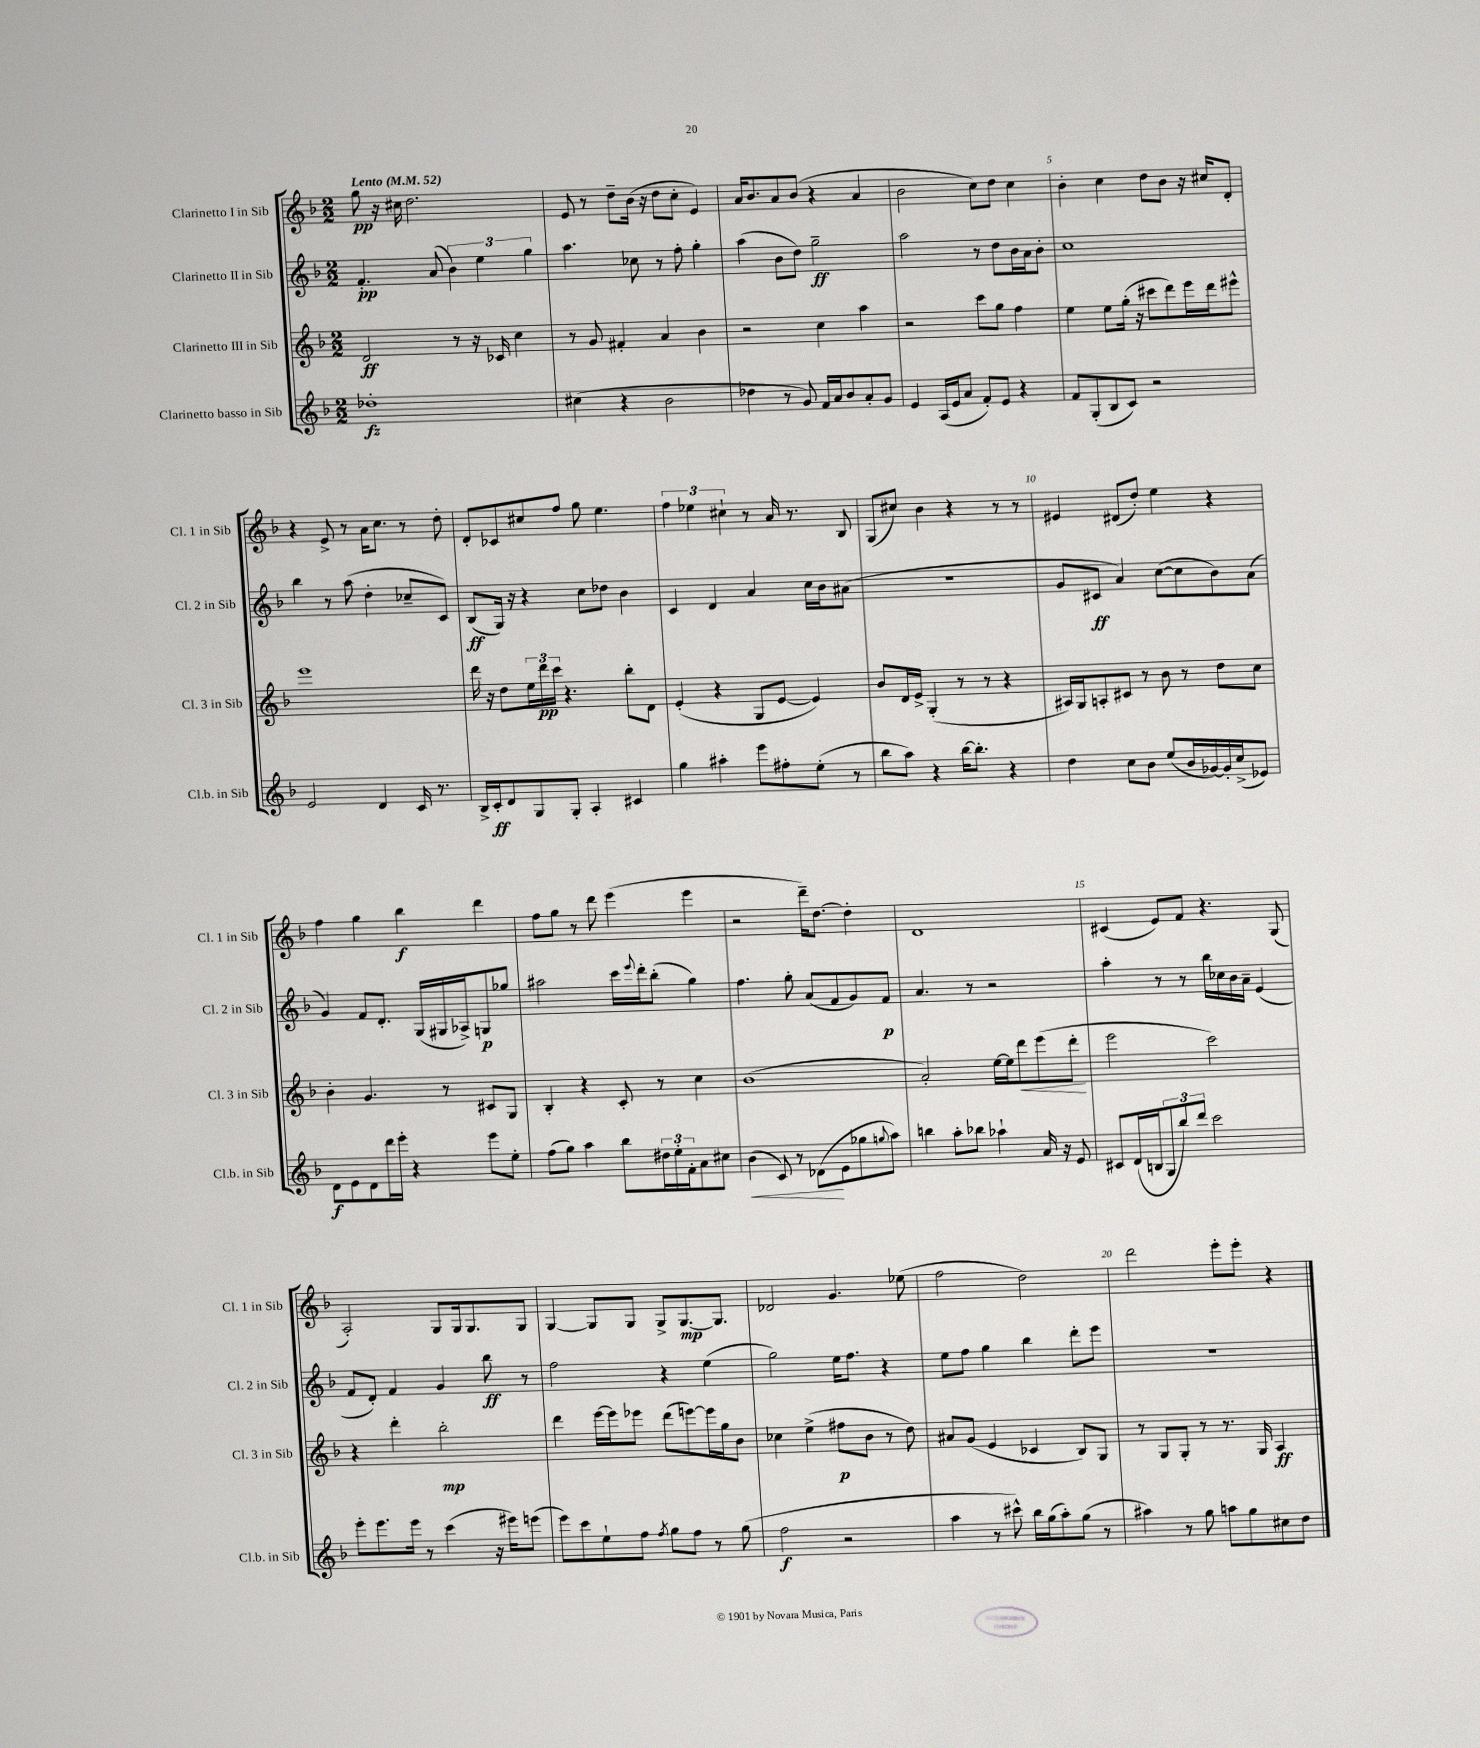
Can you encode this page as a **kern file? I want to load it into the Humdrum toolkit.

**kern	**kern	**kern	**kern
*staff4	*staff3	*staff2	*staff1
*clefG2	*clefG2	*clefG2	*clefG2
*k[b-]	*k[b-]	*k[b-]	*k[b-]
*M2/2	*M2/2	*M2/2	*M2/2
*MM52	*MM52	*MM52	*MM52
1dd-'	2d	4.f'	8gg
.	.	.	16r
.	.	.	16cc#
.	.	.	2.dd
.	.	(8a	.
.	8r	6b-)	.
.	16r	.	.
.	.	6ee	.
.	16c-	.	.
.	4cc	.	.
.	.	6gg	.
=	=	=	=
(4cc#	8r	4.aa	8e
.	8g	.	8r
4r	4f#'	.	8dd~
.	.	8cc-	(16b-
.	.	.	16r
2b-	4a	8r	8dd
.	.	8ff'	8cc'
.	4b-	4gg'	4e)
=	=	=	=
4dd-	2r	(4aa	16a
.	.	.	8.b-
8r	.	8b-	8a
8g)	.	8dd)	(8b-
16f	4cc	2gg~	4r
16a	.	.	.
8b-	.	.	.
8a'	4aa	.	4a
8g	.	.	.
=	=	=	=
4e	2r	2aa	2b-
(16A	.	.	.
16e	.	.	.
8a	.	.	.
8f')	8ccc	8r	8cc)
8e	8gg	8dd	8dd
4r	4ff	16b-	4cc
.	.	16a	.
.	.	8b-'	.
=	=	=	=
8f	4ee	1cc	4b-'
(8G'	.	.	.
8B-	8ee	.	4cc
8c)	(16gg'	.	.
.	16r	.	.
2r	8ccc#	.	8dd
.	8ddd)	.	8b-
.	16eee	.	16r
.	16ddd	.	16cc#
.	8eee#^^	.	8d'
=	=	=	=
2e	1eee	4bb-	4r
.	.	8r	8e^
.	.	(8aa	8r
4d	.	4dd'	16a
.	.	.	8.cc
16c	.	8cc-~	8r
8.r	.	.	.
.	.	8c)	8dd'
=	=	=	=
16B-^	16ddd	(8B-	8d'
16c'	16r	.	.
8d	8dd	16G)	8c-
.	.	16r	.
8G	24ee	4r	8cc#
.	24ddd	.	.
.	24ccc	.	.
8G'	4.r	.	8ff
4A'	.	8cc	8gg
.	.	8dd-	4.ee
4c#	8bb-'	4b-	.
.	8d	.	.
=	=	=	=
4gg	(4e'	4c	6ff
.	.	.	6ee-
4aa#'	4r	4d	.
.	.	.	6cc#`
8eee	8G	4a	8r
8ff#'	[8e	.	16a
.	.	.	8.r
(8ee'	4e])	16cc	.
.	.	16b-	.
8r	.	(8a#	8B-
=	=	=	=
8bb-	8b-	1r	(8G
8aa)	16d	.	8cc#)
.	16e^	.	.
4r	(4G'	.	4b-
[16bb-	8r	.	4r
8.bb-']	.	.	.
.	8r	.	.
4r	4r	.	8r
.	.	.	8r
=	=	=	=
4dd	16A#)	8g	4e#
.	16G	.	.
.	8A'	8c#	.
8cc	8c#	4a)	(8d#
8b-	8r	.	8dd')
(8ee	8b-	([8cc	4ee
16b-	8r	8cc]	.
[16g-)	.	.	.
16g-']	8dd	8b-)	4r
(16cc^	.	.	.
8e-)	8cc	(8a	.
=	=	=	=
8d	4b-'	4g)	4ff
8e	.	.	.
8d	4.g	8f	4gg
16ddd	.	8.d'	.
16eee'	.	.	.
4r	.	.	4bb-
.	.	(16G	.
.	8r	16G#	.
.	.	16A-^)	.
8eee	8c#	8G	4ddd
8ee'	8G	8gg-	.
=	=	=	=
(8ff	4B-'	2aa#	8ff
8gg)	.	.	8gg
4aa	4r	.	8r
.	.	.	8ddd
8bb-	8c'	16ccc	(4eee
.	.	8qqeee	.
.	.	16ddd'	.
24dd#	8r	(8bb-'	.
24ee'	.	.	.
24f'	.	.	.
8a	4cc	4gg)	4eee
8cc#	.	.	.
=	=	=	=
(4b-	(1b-	4.ff	2r
8c)	.	.	.
8r	.	8gg'	.
(8d-	.	(8a	16ddd~)
.	.	.	[8.dd
8e	.	8f	.
8gg-	.	8g)	4dd']
8qqgg	.	.	.
8aa)	.	8f	.
=	=	=	=
4bb	2a')	4.a	1d
8aa'	.	.	.
8bb-	.	8r	.
4aa-`	[16ee	2r	.
.	16ee]	.	.
.	8ddd	.	.
16a	(8eee	.	.
16r	.	.	.
8e	8ddd'	.	.
=	=	=	=
8c#	2eee	4aa'	(4c#
(16d	.	.	.
16B	.	.	.
12G	.	8r	8e)
12bb-)	.	.	.
.	.	8r	8f
12ddd	.	.	.
2ccc	2ccc)	16bb-	4.r
.	.	16cc-	.
.	.	16b-	.
.	.	16a~	.
.	.	(4e	.
.	.	.	(8G
=	=	=	=
8eee'	4r	8f	2A')
8.eee	.	8d')	.
.	4ddd'	4f	.
16eee	.	.	.
8r	.	.	.
(4ccc	2bb-'	4g	8G
.	.	.	16G
.	.	.	8.G
16r	.	8bb-	.
16eee#)	.	.	.
(8eee	.	8r	8G
=	=	=	=
8eee)	4ddd	2ff	[4G
8ccc	.	.	.
8ee`	[16eee	.	8G]
.	16eee]	.	.
8ff	8eee-	.	8G
8qff	.	.	.
8gg	(8ddd	4r	8G^
8ff	[8eee)	.	[8.G
8r	16eee]	(4ee	.
.	16gg	.	8.G]
(8gg	8b-	.	.
=	=	=	=
2ff	4cc-	2gg)	2d-
.	(4ee^	.	.
2r	8ff#	16ee	4.g
.	.	8.ff	.
.	8b-	.	.
.	8r	4r	.
.	8dd)	.	(8ee-
=	=	=	=
4aa	8a#	8ee	2ff
.	(8g	8ff	.
8r	4e	4gg	.
8ccc#^^)	.	.	.
16bb-	4c-	4bb-	2dd)
(16gg	.	.	.
8aa')	.	.	.
(8gg	8B-)	8ddd'	.
8r	8G	8eee	.
=	=	=	=
4aa#)	8r	1r	2ddd
.	8G	.	.
8r	8G'	.	.
8gg	8r	.	.
8aa	8.r	.	8eee'
8gg	.	.	8eee'
.	16G	.	.
8cc#	4A	.	4r
8dd	.	.	.
==	==	==	==
*-	*-	*-	*-
